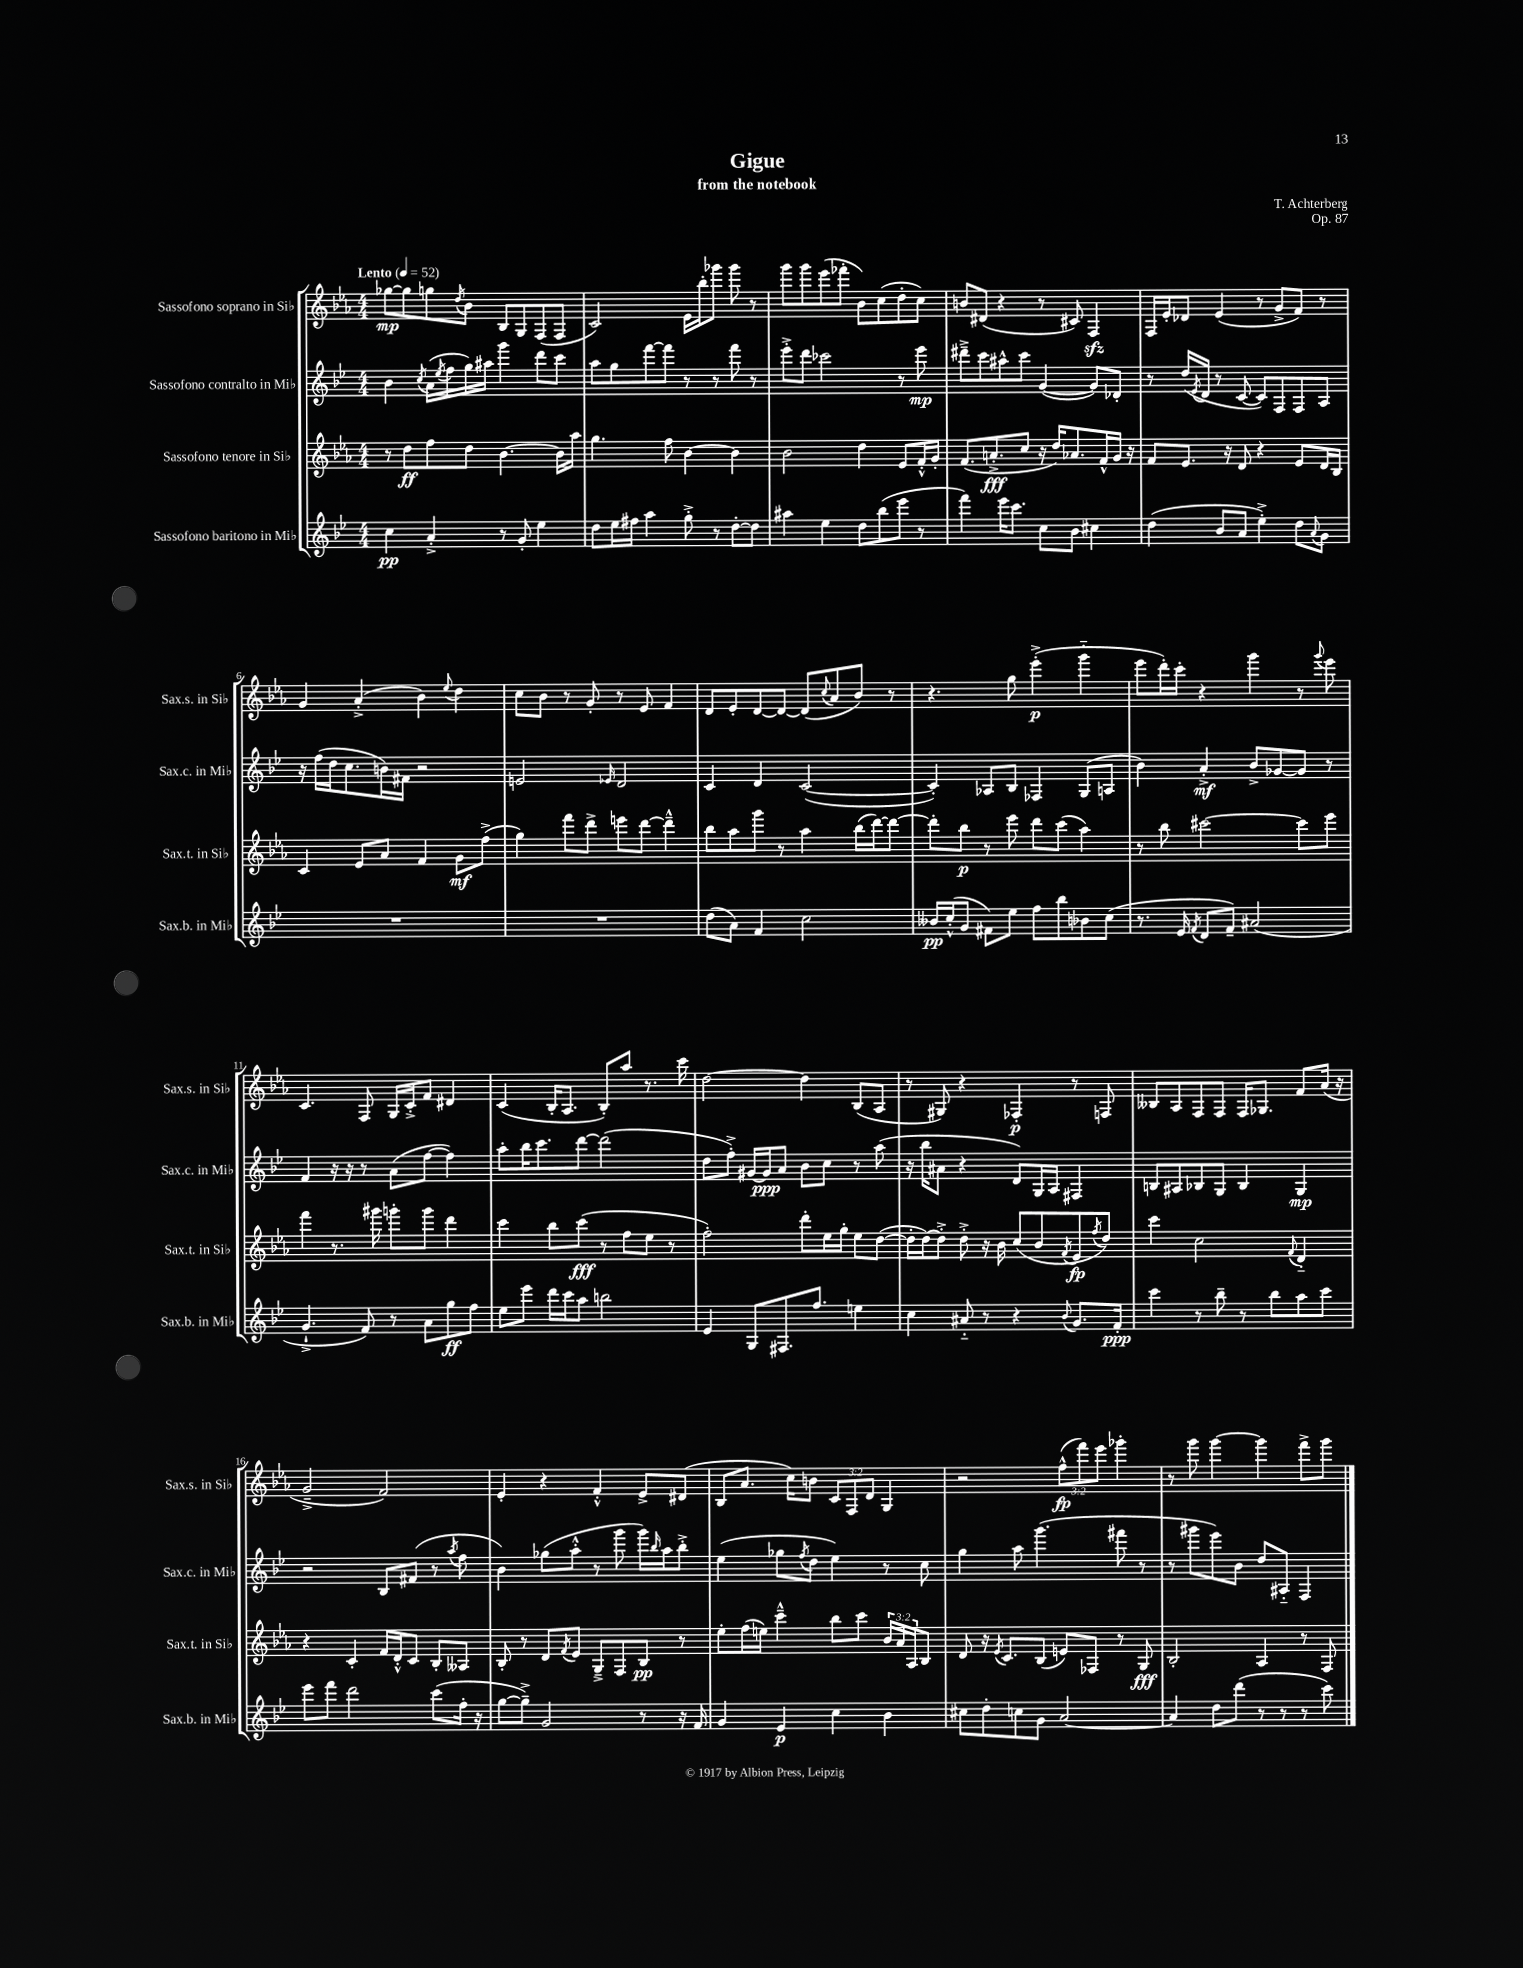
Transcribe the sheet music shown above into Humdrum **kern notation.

**kern	**kern	**kern	**kern
*staff4	*staff3	*staff2	*staff1
*clefG2	*clefG2	*clefG2	*clefG2
*k[b-e-]	*k[b-e-a-]	*k[b-e-]	*k[b-e-a-]
*M4/4	*M4/4	*M4/4	*M4/4
*MM52	*MM52	*MM52	*MM52
4cc\	8r	4b-\	[8gg-\L
.	8dd\L	.	8gg-\]
.	.	8qcc/	.
4a'^/	8ff\	(16a\LL	8gg\
.	.	8qee-/	.
.	.	16ff\	.
.	.	.	8qdd/
.	8dd\J	16gg\)	8b-\J
.	.	16aa#\JJ	.
8r	[4.b-\	4ggg\	8B-/L
8g'/	.	.	8G/
4ee-\	.	8ddd\L	(8F/
.	16b-\]LL	8ccc\J	8F/J
.	16aa-\JJ	.	.
=	=	=	=
8dd\L	4.gg\	8aa\L	2c/)
16ee-\L	.	8gg\	.
16ff#\JJ	.	.	.
4aa\	.	[8fff\	.
.	8ff\	8fff\]J	.
8gg'^\	[4b-\	8r	16e-\LL
.	.	.	16bb-'\J
8r	.	8r	8ggg-\J
[8dd'\L	4b-\]	8fff\	8ggg-\
8dd\]J	.	8r	8r
=	=	=	=
4aa#\	2b-\	8eee-'^\L	8ggg\L
.	.	8ddd\J	8ggg\
4ee-\	.	2ccc-\	(8eee-\
.	.	.	8fff-'\J
8dd\L	4dd\	.	8b-\L)
(8bb-\	.	.	(8cc\
8eee-\J	8e-/L	8r	8dd'\
8r	16f'^^/L	8eee-\	8cc\J)
.	16g'/JJ	.	.
=	=	=	=
4fff\)	(8.f/L	8ddd#~^\L	8b/L
.	.	8ccc\	(8d#/J
.	8.a'^/	.	.
16eee-\LK	.	8aa#^^\	4r
8.ccc\J	.	.	.
.	8cc/J	8ccc\J	.
8cc\L	16r	([4g/	8r
.	16dd/LK)	.	.
8b-\J	8.a-/	.	8c#/)
4cc#\	.	8g/]L)	4F/
.	16f^^/L	.	.
.	16g/JJ	8d-'/J	.
.	16r	.	.
=	=	=	=
(4dd\	8f/L	8r	16F/LL
.	.	.	16e-'/J
.	8.e-/J	(16dd/LL	8d-/J
.	.	8qe-/	.
.	.	16d/JJ	.
8b-/L	.	8r	(4e-/
.	16r	.	.
8a/J	8d/	[8c/	.
4ee-'^\)	4r	8c/]L)	8r
.	.	8F/	8g^/L
8dd\L	8e-/L	8F/	8f/J)
8qqa/	.	.	.
8g\J	16d/L	8A/J	8r
.	16B-/JJ	.	.
=	=	=	=
1r	4c/	16r	4g/
.	.	(16ff\LL	.
.	.	16dd\J	.
.	.	8.cc\	.
.	8e-/L	.	(4a-'^/
.	8a-/J	16b\L)	.
.	.	16f#\JJ	.
.	4f/	2r	4b-\)
.	.	.	8qqee-/
.	8g\L	.	4dd\
.	(8ff^\J	.	.
=	=	=	=
1r	4gg\)	2e/	8cc\L
.	.	.	8b-\J
.	8fff\L	.	8r
.	8ddd^\J	.	8g'/
.	.	16qqe-/	.
.	8eee\L	2d/	8r
.	[8ddd\J	.	8e-/
.	4ddd~^^\]	.	4f/
=	=	=	=
(8dd\L	8bb-\L	4c/	8d/L
8a\J)	8aa-\	.	8e-'/
4f/	8ggg\J	4d/	[8d/
.	8r	.	8d/_J
2cc\	4aa-\	([2c/	(8d/]L
.	.	.	8qqcc/
.	.	.	8a-/
.	(16bb-\LL	.	8b-/J)
.	[16ddd\J)	.	.
.	8ddd\_J	.	8r
=	=	=	=
16b--/LL	8ddd'\]L	4c'/])	4.r
(16cc'^^/J	.	.	.
8g/J	8bb-\J	.	.
8f#\L)	8r	8A-/L	.
8ee-\J	8eee-\	8B-/J	8gg\
8ff\L	8ddd\L	4F-/	(4eee-'^\
8bb-\	(8ccc\J	.	.
8b-\	4aa-\)	(8G/L	4ggg'~\
(8cc\J	.	8A/J	.
=	=	=	=
8.r	8r	4b-\)	8eee-\L
.	8bb-\	.	16ddd'\L)
16e-/	.	.	16ccc'\JJ
8qf/	.	.	.
8d/L	[2ccc#\	4a'^/	4r
8f~/J)	.	.	.
(2a#/	.	8b-^/L	4ggg\
.	.	[8g-/	.
.	8ccc#\]L	8g-/]J	8r
.	.	.	8qqggg/
.	8eee-\J	8r	8eee-\
=	=	=	=
4.g`^/	4fff\	4f/	4.c/
.	8.r	16r	.
.	.	16r	.
8f/)	.	8r	8F/
.	16ggg#\	.	.
8r	8ggg'\L	(8a\L	16G/LL
.	.	.	16c'^/J
8a\L	8ggg\J	[8ff\J	8f/J
8gg\	4ddd\	4ff\])	4d#/
8ff\J	.	.	.
=	=	=	=
8ee-\L	4ccc\	8aa'\L	(4c/
8eee-\J	.	16bb-\K	.
.	.	8.ccc\	.
16ddd\LL	8bb-\L	.	16B-'/LK
16ccc\J	.	.	8.A-/J
8aa\J	(8ccc\J	[8ddd\J	.
2bb\	8r	(2ddd\]	8B-'/L)
.	8ff\L	.	8aa-/J
.	8ee-\J	.	8.r
.	8r	.	.
.	.	.	16ccc\
=	=	=	=
4e-/	2ff'\)	8dd\L	[2dd\
.	.	8ff'^\J)	.
8G/L	.	[16g#/LL	.
.	.	16g#/]J	.
8.F#/	.	8a/J	.
.	8ddd'\L	8b-\L	4dd\]
8.ff/J	.	.	.
.	16ee-\L	8cc\J	.
.	16gg'\JJ	.	.
4ee\	8ee-\L	8r	(8B-/L
.	([8dd\J	(8aa\	8A-/J
=	=	=	=
4cc\	16dd'\]LL	16r	8r
.	[16dd\J)	16bb-\LK	.
.	8dd'^\]J	8a#\J	8G#/)
8a#'~/	8dd'^\	4r	4r
8r	16r	.	.
.	16b-\	.	.
4r	(8cc/L	8d/L)	4F-'/
.	8b-/	16G/L	.
.	.	16A/JJ	.
8qqb-/	8qf/	.	.
8.g/L	8e-/	4F#/	8r
.	8qff/	.	.
.	8dd/J)	.	8F/
16f'/Jk	.	.	.
=	=	=	=
4ccc\	4ccc\	8B/L	8B--/L
.	.	8A#/	8A-/
8r	2cc\	8B-/	8F/
8bb-~\	.	8G/J	8F/J
8r	.	4B-/	16F/LK
.	.	.	8.G-/J
8bb-\L	.	.	.
.	8qqf/	.	.
8aa\	4d'~/	4G/	8f/L
8ccc\J	.	.	(16a-/Jk
.	.	.	16r
=	=	=	=
8eee-\L	4r	2r	2g~^/
8fff\J	.	.	.
2ddd\	4c'/	.	.
.	16f/LL	8B-/L	2f/)
.	16d'^^/J	.	.
.	8c/J	(8f#/J	.
(8ccc\L	8B-'/L	8r	.
.	.	8qaa/	.
16ff'\Jk	8A--/J	8ff\	.
16r	.	.	.
=	=	=	=
[8gg\L	8B-'/	4b-\)	4e-'/
8gg~^\]J)	8r	.	.
2g/	8d/L	(8gg-\L	4r
.	8qf/	.	.
.	8e-/J	8aa'^^\J	.
.	8G~^/L	8r	4f'^^/
.	8F/	8ggg\	.
8r	8B-/J	16ggg\LL)	8e-^/L
.	.	16qqbb-/	.
.	.	16aa\J	.
16r	8r	8bb-'^\J	(8d#/J
16f/	.	.	.
=	=	=	=
4g/	8ee-'\L	(4ee-\	8B-/L
.	(16ff\L	.	8.a-/J
.	16ee\JJ)	.	.
4e-/	4ccc~^^\	8gg-\L	.
.	.	.	16cc\LK)
.	.	8qff/	.
.	.	8dd\J	8b\J
4cc\	8bb-\L	4ee-\)	12c/L
.	.	.	12F/
.	8ccc\J	.	.
.	.	.	12d/J
4b-\	24b-/LL	8r	4G/
.	24a-/	.	.
.	24A-/J	.	.
.	8B-/J	8cc\	.
=	=	=	=
8cc#\L	8d/	4gg\	2r
8dd'\	16r	.	.
.	8qe-/	.	.
.	8.c/L	.	.
8cc\	.	8aa\	.
8g\J	(8B-/J	(4.ggg\	.
[2a/	8e/L)	.	(12ff^^\L
.	.	.	12fff\)
.	8F-/J	.	.
.	.	.	12eee-\J
.	8r	8fff#\	4ggg-'\
.	8G/	8r	.
=	=	=	=
4a/]	2B-'/	8r	8r
.	.	8ggg#\L	8ggg\
8dd\L	.	8eee-\)	[4ggg\
(8ddd\J	.	8b-\J	.
8r	4A-/	8dd/L	4ggg\]
8r	.	8A#'~/J	.
8r	8r	4F/	8fff^\L
8ccc\)	8F/	.	8ggg\J
==	==	==	==
*-	*-	*-	*-
